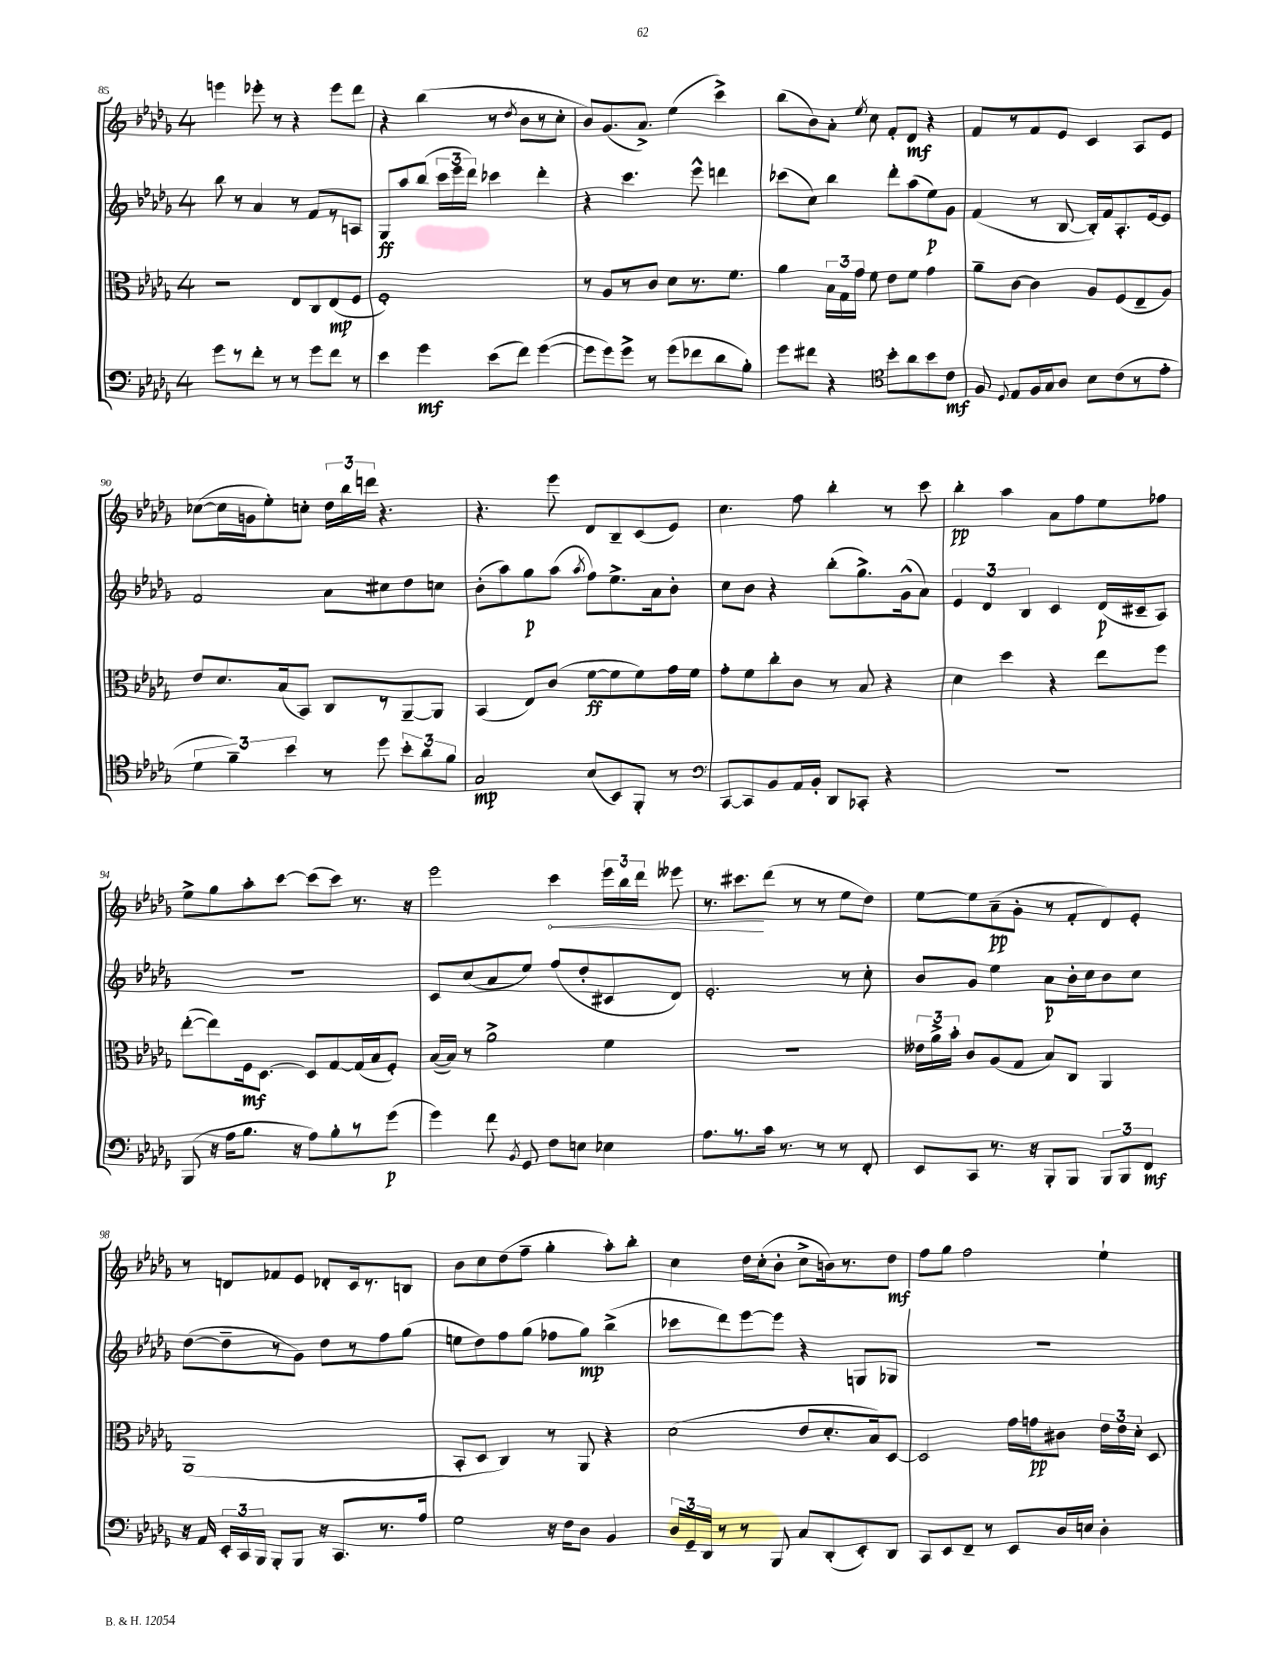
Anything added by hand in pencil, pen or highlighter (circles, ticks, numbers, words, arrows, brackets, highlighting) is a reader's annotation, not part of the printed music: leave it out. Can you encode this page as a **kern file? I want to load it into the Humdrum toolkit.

**kern	**dynam	**kern	**dynam	**kern	**dynam	**kern	**dynam
*part4	*part4	*part3	*part3	*part2	*part2	*part1	*part1
*staff4	*staff4	*staff3	*staff3	*staff2	*staff2	*staff1	*staff1
*clefF4	*	*clefC3	*	*clefG2	*	*clefG2	*
*k[b-e-a-d-g-]	*	*k[b-e-a-d-g-]	*	*k[b-e-a-d-g-]	*	*k[b-e-a-d-g-]	*
*M4/4	*	*M4/4	*	*M4/4	*	*M4/4	*
=85	=85	=85	=85	=85	=85	=85	=85
8g-\L	.	2r	.	8bb-\	.	4eeen\	.
8r	.	.	.	8r	.	.	.
8f'\J	.	.	.	4a-/	.	8eee-X'\	.
8r	.	.	.	.	.	8r	.
8r	.	8E-/L	.	8r	.	4r	.
8g-\L	.	8C/	.	8f/L	.	.	.
8f\J	.	(8E-/	mp	8r	.	8eee-\L	.
8r	.	8F/J	.	8An/J	.	8ddd-\J	.
=86	=86	=86	=86	=86	=86	=86	=86
4e-\	.	1F')	.	8G-/L	ff	4r	.
.	.	.	.	8aa-/	.	.	.
4g-\	mf	.	.	(8bb-/J	.	(4bb-\	.
.	.	.	.	24ccc\LL	.	.	.
.	.	.	.	24eee-\	.	.	.
.	.	.	.	24ddd-\JJ)	.	.	.
(8e-\L	.	.	.	4ccc-X\	.	8r	.
.	.	.	.	.	.	8qdd-/	.
8f\J)	.	.	.	.	.	8b-\L	.
([4g-\	.	.	.	4ddd-'\	.	8r	.
.	.	.	.	.	.	8cc'\J	.
=87	=87	=87	=87	=87	=87	=87	=87
8g-\L]	.	8r	.	4r	.	8b-/L)	.
8g-\)	.	8A-/L	.	.	.	(8.g-/	.
8g-^\J	.	8r	.	4.ccc\	.	.	.
.	.	.	.	.	.	8.a-^/J)	.
8r	.	8c/J	.	.	.	.	.
(8g-\L	.	8d-\L	.	.	.	(4ee-\	.
8f-X\	.	8.r	.	8eee-^^\	.	.	.
8d-\	.	.	.	4dddn\	.	4ccc^\)	.
.	.	8.f\J	.	.	.	.	.
8B-'\J)	.	.	.	.	.	.	.
=88	=88	=88	=88	=88	=88	=88	=88
8g-\L	.	4a-\	.	(8ccc-X\L	.	(8bb-\L	.
8f#X\J	.	.	.	8cc\J)	.	8b-\)	.
4r	.	24B-\LL	.	4bb-\	.	8a-'\J	.
.	.	24G-\	.	.	.	.	.
.	.	24g-\JJ	.	.	.	.	.
.	.	.	.	.	.	8qee-/	.
.	.	8f\	.	.	.	8cc\	.
*clefC4	*	*	*	*	*	*	*
8b-'\L	.	8e-\L	.	8ddd-'\L	.	8f'/L	.
8a-\	.	8f\J	.	(8aa-\	.	8d-/J	mf
8b-\	.	4g-\	.	8ee-\)	p	4r	.
8c\J	mf	.	.	8g-\J	.	.	.
=89	=89	=89	=89	=89	=89	=89	=89
8F/	.	8a-~\L	.	(4f/	.	8f/L	.
8qqD-/	.	.	.	.	.	.	.
8E-/L	.	[8c\J	.	.	.	8r	.
16F/L	.	4c\]	.	8r	.	8f/	.
16G-/J	.	.	.	.	.	.	.
8A-/J	.	.	.	[8B-/	.	8e-/J	.
8B-\L	.	8A-/L	.	16B-'/LL])	.	4c/	.
.	.	.	.	16f/J	.	.	.
(8c\	.	(8F/	.	8.A-'/	.	.	.
8r	.	8E-~/	.	.	.	8A-/L	.
.	.	.	.	[16e-/k	.	.	.
8e-'\J	.	8A-/J)	.	8e-/J]	.	8e-/J	.
!!LO:LB:g=z
=90	=90	=90	=90	=90	=90	=90	=90
6d-\	.	8e-/L	.	2f/	.	([8cc-X\L	.
.	.	8.d-/	.	.	.	16cc-\L]	.
6f~\)	.	.	.	.	.	.	.
.	.	.	.	.	.	16gn\J	.
.	.	.	.	.	.	8ee-'\)	.
.	.	(16B-/k	.	.	.	.	.
6b-\	.	.	.	.	.	.	.
.	.	8BB-/J)	.	.	.	8ccn'\J	.
8r	.	8C/L	.	8a-\L	.	24dd-\LL	.
.	.	.	.	.	.	24bb-\	.
.	.	.	.	.	.	24dddn\JJ	.
8dd-\	.	8r	.	8cc#X\	.	4.r	.
12b-'\L	.	[8AA-~/	.	8dd-\	.	.	.
12a-\	.	.	.	.	.	.	.
.	.	8AA-/J]	.	8ccn\J	.	.	.
12f\J	.	.	.	.	.	.	.
=91	=91	=91	=91	=91	=91	=91	=91
2G-/	mp	(4BB-/	.	(8b-'\L	.	4.r	.
.	.	.	.	8aa-\)	.	.	.
.	.	8E-/L)	.	8gg-\	p	.	.
.	.	(8c/J	.	(8aa-\J	.	8eee-\	.
.	.	.	.	8qaa-/	.	.	.
(8B-/L	.	[8f\L	ff	8ff\L)	.	8d-/L	.
8BB-/)	.	8f\]	.	8.ee-^\	.	8B-~/	.
8FF'/J	.	8f\)	.	.	.	(8c/	.
.	.	.	.	16a-\k	.	.	.
8r	.	16g-\L	.	8b-'\J	.	8e-/J)	.
.	.	16f\JJ	.	.	.	.	.
=92	=92	=92	=92	=92	=92	=92	=92
*clefF4	*	*	*	*	*	*	*
[8CC/L	.	8g-'\L	.	8cc\L	.	4.cc\	.
8CC/]	.	8f\	.	8b-\J	.	.	.
8BB-/	.	8cc'\	.	4r	.	.	.
16AA-/L	.	8c\J	.	.	.	8ff\	.
16BB-'/JJ	.	.	.	.	.	.	.
8DD-/L	.	8r	.	(8bb-'\L	.	4bb-'\	.
8CC-X'/J	.	8B-/	.	8.gg-^\)	.	.	.
4r	.	4r	.	.	.	8r	.
.	.	.	.	(16g-^^\k	.	.	.
.	.	.	.	8a-\J)	.	8ccc\	.
=93	=93	=93	=93	=93	=93	=93	=93
1r	.	4d-\	.	6e-/	.	4bb-'\	pp
.	.	.	.	6d-/	.	.	.
.	.	4dd-\	.	.	.	4aa-\	.
.	.	.	.	6B-/	.	.	.
.	.	4r	.	4c/	.	8a-\L	.
.	.	.	.	.	.	8ff\	.
.	.	8ee-\L	.	(16d-/LL	p	8ee-\	.
.	.	.	.	16c#X~/J	.	.	.
.	.	8ff\J	.	8A-/J)	.	8ff-X\J	.
!!LO:LB:g=z
=94	=94	=94	=94	=94	=94	=94	=94
(8BBB-/	.	([8ee-'\L	.	1r	.	8ee-^\L	.
16r	.	8ee-\])	.	.	.	8gg-\	.
16A-\KL	.	.	.	.	.	.	.
8.B-\J	.	16F\k	mf	.	.	8aa-'\	.
.	.	[8.D-\J	.	.	.	.	.
.	.	.	.	.	.	[8ccc\J	.
16r	.	.	.	.	.	.	.
8A-\L)	.	8D-/L]	.	.	.	(8ccc\L]	.
8B-'\	.	[8G-/	.	.	.	8ccc\J)	.
8r	.	(16G-/L]	.	.	.	8.r	.
.	.	16B-/J	.	.	.	.	.
(8g-\J	p	8F'/J)	.	.	.	.	.
.	.	.	.	.	.	16r	.
=95	=95	=95	=95	=95	=95	=95	=95
4g-\)	.	([16B-/LL	.	8c/L	.	2eee-\	.
.	.	16B-/JJ])	.	.	.	.	.
.	.	8r	.	(8cc/	.	.	.
8f\	.	2a-^\	.	8a-/	.	.	.
8qBB-/	.	.	.	.	.	.	.
8GG-/	.	.	.	8ee-/J)	.	.	.
!	!	!	!	!	!	!	!LO:HP:b
8F\L	.	.	.	(8ff/L	.	4ccc\	<
8En\J	.	.	.	8dd-'/	.	.	.
4E-X\	.	4f\	.	8c#X/	.	24eee-\LL	.
.	.	.	.	.	.	24bb-\	.
.	.	.	.	.	.	24ddd-\JJ	.
.	.	.	.	8d-/J)	.	8eee--X\	.
=96	=96	=96	=96	=96	=96	=96	=96
8.A-\L	.	1r	.	2.e-'/	.	8.r	.
8.r	.	.	.	.	.	8.ccc#X\L	.
16c\Jk	.	.	.	.	.	(8ddd-\J	[
8.r	.	.	.	.	.	.	.
.	.	.	.	.	.	8r	.
8r	.	.	.	.	.	8r	.
8r	.	.	.	8r	.	8ee-\L	.
8FF'/	.	.	.	8cc'\	.	8dd-\J)	.
=97	=97	=97	=97	=97	=97	=97	=97
8EE-/L	.	24e--X\LL	.	8b-/L	.	[8ee-\L	.
.	.	24a-^\	.	.	.	.	.
.	.	24b-'\JJ	.	.	.	.	.
8CC/J	.	8c/L	.	8g-/J	.	8ee-\]	.
8.r	.	(8A-/	.	4ee-\	.	(8a-~\	pp
.	.	8G-/J	.	.	.	8g-'\J	.
16r	.	.	.	.	.	.	.
8BBB-'/L	.	8B-/L)	.	8a-\L	p	8r	.
8BBB-/J	.	8C/J	.	16b-'\L	.	8f'/L	.
.	.	.	.	16cc\J	.	.	.
12BBB-/L	.	4AA-/	.	8b-\	.	8d-/)	.
12BBB-/	.	.	.	.	.	.	.
.	.	.	.	8cc\J	.	8e-'/J	.
12FF/J	mf	.	.	.	.	.	.
!!LO:LB:g=z
=98	=98	=98	=98	=98	=98	=98	=98
16r	.	(1AA-	.	([8dd-\L	.	8r	.
16AA-/	.	.	.	.	.	.	.
24EE-'/LL	.	.	.	8dd-~\]	.	8dn/L	.
24CC/	.	.	.	.	.	.	.
24BBB-/JJ	.	.	.	.	.	.	.
8BBB-'/L	.	.	.	8r	.	8f-X/	.
8BBB-/J	.	.	.	8g-\J)	.	8e-/J	.
16r	.	.	.	8dd-\L	.	8d-X'/L	.
8.CC/L	.	.	.	.	.	.	.
.	.	.	.	8r	.	16c/k	.
.	.	.	.	.	.	8.r	.
8.r	.	.	.	8ff\	.	.	.
.	.	.	.	(8gg-\J	.	8Bn/J	.
16A-/Jk	.	.	.	.	.	.	.
=99	=99	=99	=99	=99	=99	=99	=99
2G-\	.	8BB-'/L	.	8een\L	.	8b-\L	.
.	.	8D-/J	.	8dd-\)	.	8cc\	.
.	.	4C/)	.	8ff\	.	(8dd-\	.
.	.	.	.	(8gg-\J	.	8ff~\J	.
16r	.	8r	.	8ff-X\L	.	4gg-'\	.
16F\KL	.	.	.	.	.	.	.
8D-\J	.	8AA-/	.	8gg-\J)	mp	.	.
4BB-/	.	4r	.	(4bb-^\	.	8aa-'\L)	.
.	.	.	.	.	.	8bb-'\J	.
=100	=100	=100	=100	=100	=100	=100	=100
24D-/LL	.	(2d-\	.	8ccc-X\L	.	4cc\	.
24GG-~/	.	.	.	.	.	.	.
24DD-/JJ	.	.	.	.	.	.	.
8r	.	.	.	8ddd-\)	.	.	.
8r	.	.	.	[8eee-\	.	16dd-\LL	.
.	.	.	.	.	.	(16cc'\J	.
8BBB-/	.	.	.	8eee-\J]	.	8b-'\J	.
8C/L	.	8e-/L	.	4r	.	8cc^\L	.
(8DD-'/	.	8.d-'/	.	.	.	16bn\k)	.
.	.	.	.	.	.	8.r	.
8EE-'/)	.	.	.	8Gn/L	.	.	.
.	.	16B-/k)	.	.	.	.	.
8DD-/J	.	[8D-/J	.	8G-X/J	.	8dd-\J	mf
=101	=101	=101	=101	=101	=101	=101	=101
8CC/L	.	2D-/]	.	1r	.	8ff\L	.
8EE-/	.	.	.	.	.	8gg-\J	.
8FF~/J	.	.	.	.	.	2ff\	.
8r	.	.	.	.	.	.	.
8EE-/L	.	16g-\LL	.	.	.	.	.
.	.	16gn\J	pp	.	.	.	.
16D-/L	.	8c#X\J	.	.	.	.	.
16En/JJ	.	.	.	.	.	.	.
4D-'\	.	24e-\LL	.	.	.	4ee-`\	.
.	.	24e-\	.	.	.	.	.
.	.	24d-'\JJ	.	.	.	.	.
.	.	8D-/	.	.	.	.	.
==	==	==	==	==	==	==	==
*-	*-	*-	*-	*-	*-	*-	*-
